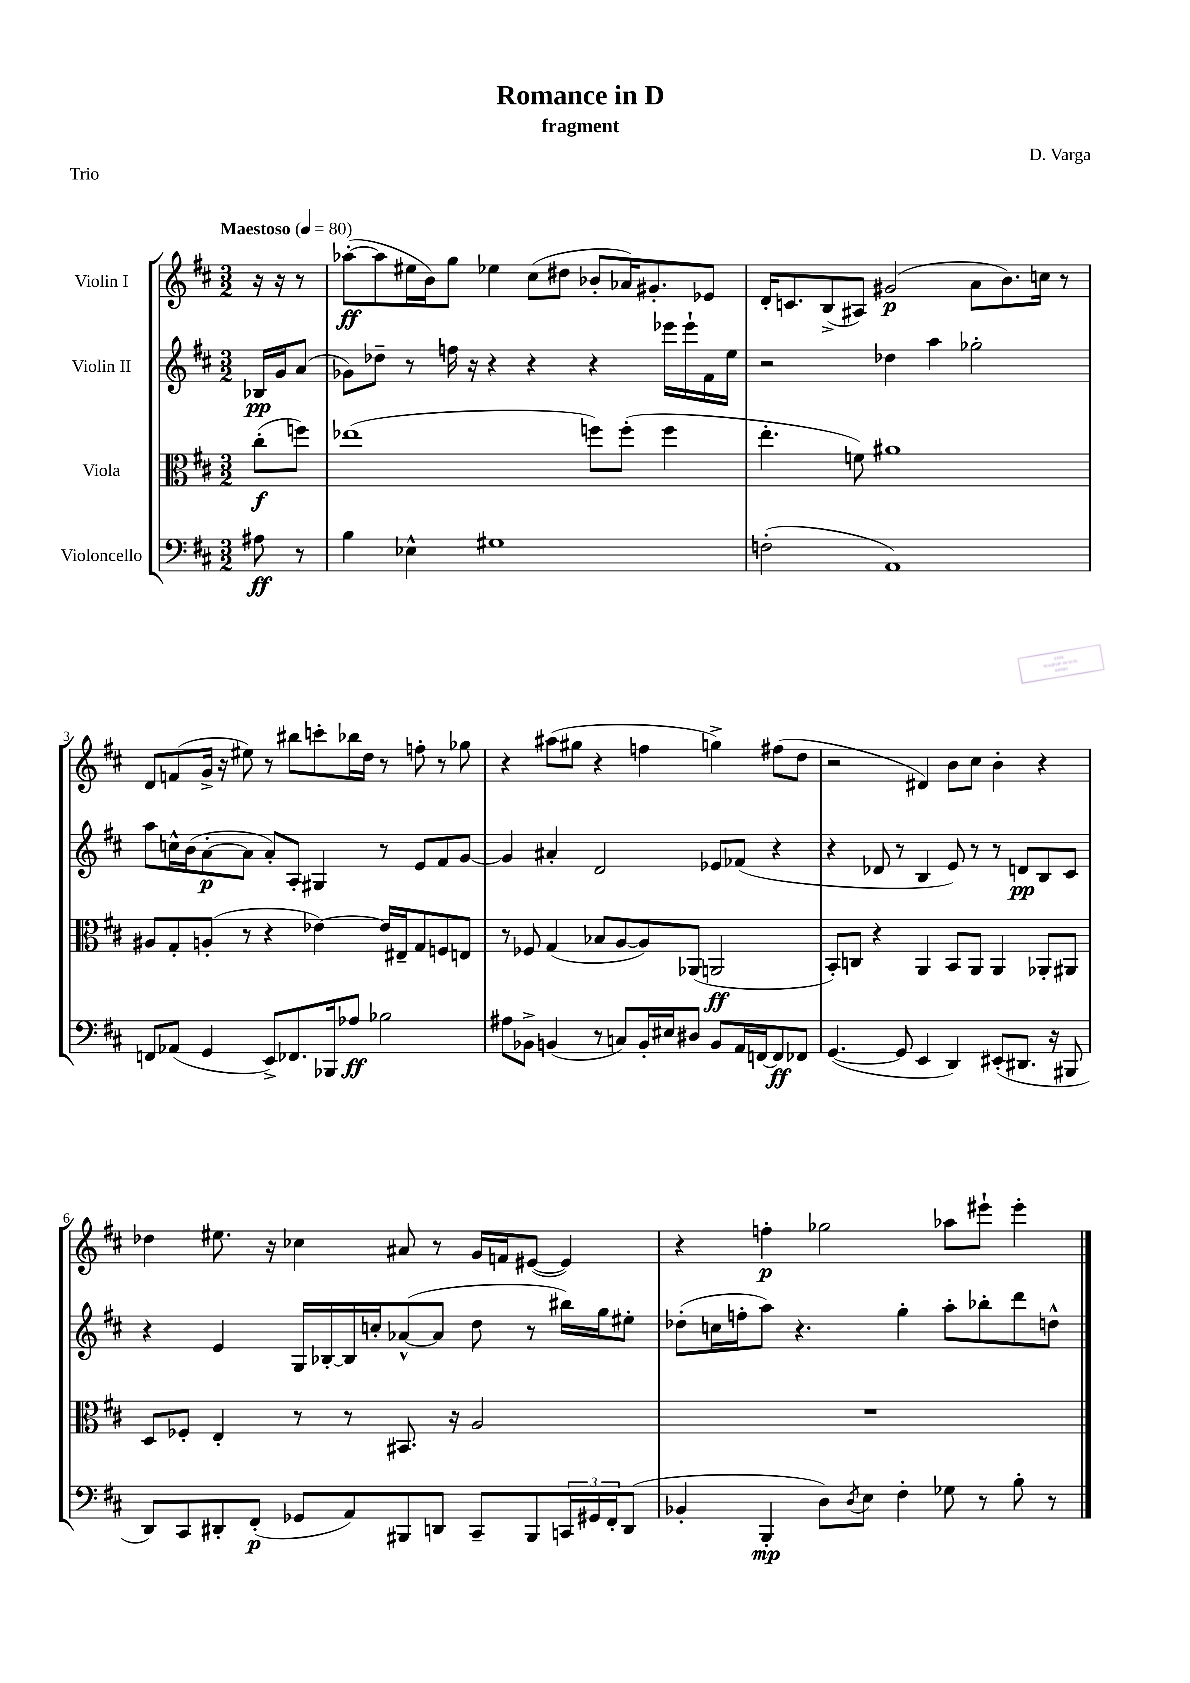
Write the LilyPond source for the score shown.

\header { title = "Romance in D" composer = "D. Varga" subtitle = "fragment" piece = "Trio" }
<<
\new StaffGroup <<
\new Staff = "s0" \with { instrumentName = "Violin I" } {
    \clef treble \key d \major \numericTimeSignature \time 3/2 \partial 4 \tempo "Maestoso" 4 = 80
    r16 r16 r8 |
    aes''8~-.\ff( aes''8 eis''16 b'16) g''8 ees''4 cis''8( dis''8 bes'8-. aes'16) gis'8.-. ees'8 |
    d'16-. c'8. b8->( ais8) gis'2\p( a'8 b'8.) c''16 r8 |
    d'8 f'8( g'16-> r16 eis''8) r8 bis''8 c'''8-. bes''16 d''16 r8 f''8-. r8 ges''8 |
    r4 ais''8( gis''8 r4 f''4 g''4->) fis''8( d''8 |
    r2 dis'4) b'8 cis''8 b'4-. r4 |
    des''4 eis''8. r16 ces''4 ais'8 r8 g'16 f'16 eis'8~( eis'4) |
    r4 f''4-.\p ges''2 aes''8 eis'''8-! eis'''4-. \bar "|." |
}
\new Staff = "s1" \with { instrumentName = "Violin II" } {
    \clef treble \key d \major \numericTimeSignature \time 3/2 \partial 4
    bes16\pp g'16 a'8( |
    ges'8) des''8-- r8 f''16 r16 r4 r4 r4 ees'''16 ees'''16-! fis'16 e''16 |
    r2 des''4 a''4 ges''2-. |
    a''8 c''16-^ b'16( a'8~-.\p a'8 a'8-.) a8-. gis4 r8 e'8 fis'8 g'8~ |
    g'4 ais'4-. d'2 ees'8 fes'8( r4 |
    r4 des'8 r8 b4 e'8) r8 r8 d'8\pp b8 cis'8 |
    r4 e'4 g16 bes16~-. bes16 c''16-. aes'8~-^( aes'8 d''8 r8 bis''16) g''16 eis''8-. |
    des''8-.( c''16 f''16-. a''8) r4. g''4-. a''8-. bes''8-. d'''8 d''8-^ \bar "|." |
}
\new Staff = "s2" \with { instrumentName = "Viola" } {
    \clef alto \key d \major \numericTimeSignature \time 3/2 \partial 4
    cis''8-.\f( f''8) |
    ees''1( f''8) f''8-.( f''4 |
    e''4.-. f'8) ais'1 |
    ais8 g8-. a8-.( r8 r4 ees'4~) ees'16 eis16-- g8 f8 e8 |
    r8 fes8 g4( bes8 a8~ a8) aes,8( a,2\ff |
    b,8-.) c8 r4 a,4 b,8 a,8 a,4 aes,8-. ais,8 |
    d8 fes8-. e4-. r8 r8 bis,8. r16 a2 |
    R1. \bar "|." |
}
\new Staff = "s3" \with { instrumentName = "Violoncello" } {
    \clef bass \key d \major \numericTimeSignature \time 3/2 \partial 4
    ais8\ff r8 |
    b4 ees4-^ gis1 |
    f2-.( a,1) |
    f,8 aes,8( g,4 e,8->) fes,8. bes,,16 aes8\ff bes2 |
    ais8 bes,8-> b,4( r8 c8) b,16-. eis16 dis8 b,8 a,16 f,16~ f,8\ff fes,8 |
    g,4.~( g,8 e,4 d,4) eis,8-.( dis,8. r16 bis,,8 |
    d,8) cis,8 dis,8-. fis,8-.\p( ges,8 a,8) bis,,8 d,8 cis,8-- bis,,8 \tuplet 3/2 { c,16 gis,16 fis,16-. } d,8( |
    bes,4-. b,,4-.\mp d8) \acciaccatura { d8 } e8 fis4-. ges8 r8 b8-. r8 \bar "|." |
}
>>
>>
